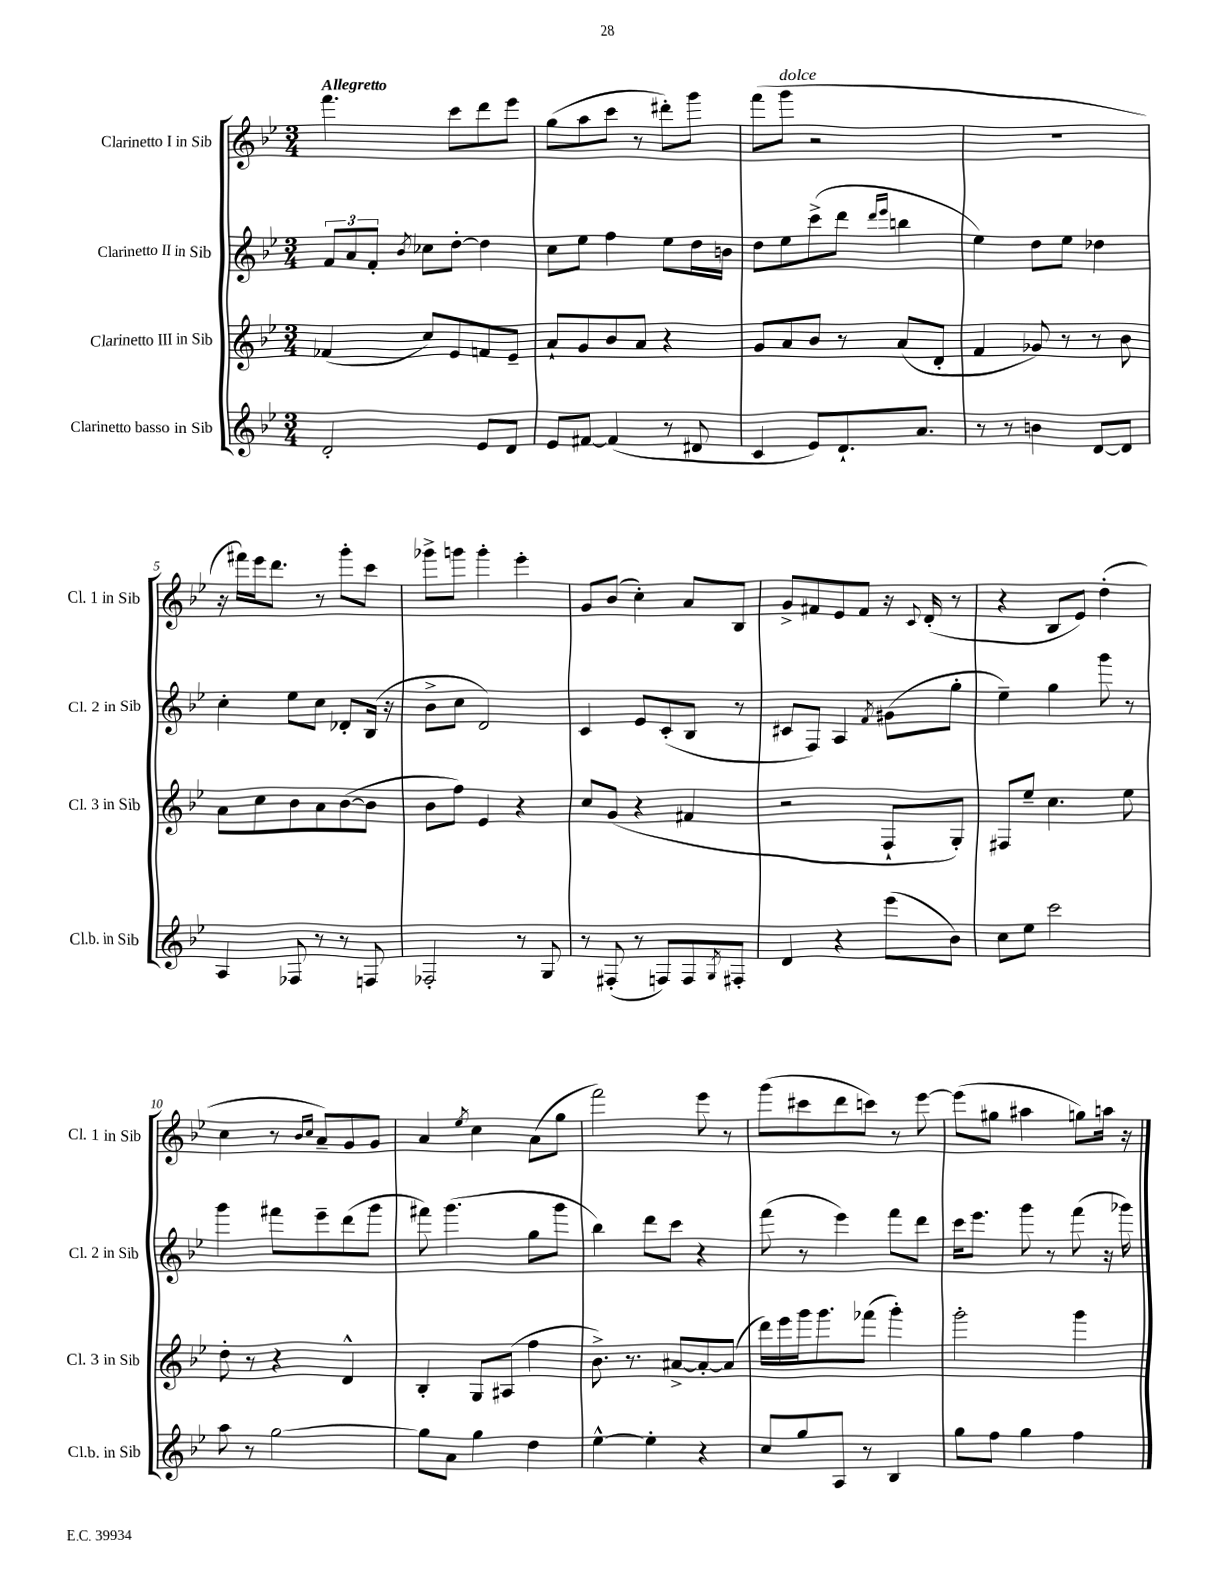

**kern	**kern	**kern	**kern
*staff4	*staff3	*staff2	*staff1
*clefG2	*clefG2	*clefG2	*clefG2
*k[b-e-]	*k[b-e-]	*k[b-e-]	*k[b-e-]
*M3/4	*M3/4	*M3/4	*M3/4
2d'/	(4f-/	12f/L	4.fff\
.	.	12a/	.
.	.	12f'/J	.
.	.	8qb-/	.
.	8cc/L)	8cc-\L	.
.	8e-/	[8dd'\J	8ccc\L
8e-/L	8f/	4dd\]	8ddd\
8d/J	8e-~/J	.	8eee-\J
=	=	=	=
8e-/L	8a`/L	8cc\L	(8gg\L
[8f#/J	8g/	8ee-\J	8aa\
(4f#/]	8b-/	4ff\	8ccc\J
.	8a/J	.	8r
8r	4r	8ee-\L	8ddd#'\L)
8d#/	.	16dd\L	8ggg\J
.	.	16b\JJ	.
=	=	=	=
4c/	8g/L	8dd\L	(8fff\L
.	8a/	8ee-\	8ggg\J
8e-/L)	8b-/J	(8ccc^\	2r
8.d`/	8r	8ddd\J	.
.	.	16qqddd/LL	.
.	.	16qqeee-/JJ	.
.	(8a/L	4bb\	.
8.a/J	.	.	.
.	8d'/J	.	.
=	=	=	=
8r	4f/	4ee-\)	2.r
8r	.	.	.
4b\	8g-/)	8dd\L	.
.	8r	8ee-\J	.
[8d/L	8r	4dd-\	.
8d/]J	8b-\	.	.
=	=	=	=
4A/	8a\L	4cc'\	16r
.	.	.	16fff#\LL)
.	8cc\	.	16eee-\J
.	.	.	8.ddd\J
8F-/	8b-\	8ee-\L	.
8r	8a\	8cc\J	8r
8r	([8b-\	8d-'/L	8ggg'\L
8F/	8b-\]J	(16B-/Jk	8ccc\J
.	.	16r	.
=	=	=	=
2F-'/	8b-\L	8b-^\L	8ggg-^\L
.	8ff\J)	8cc\J	8ggg\J
.	4e-/	2d/)	4ggg'\
8r	4r	.	4eee-'\
8G/	.	.	.
=	=	=	=
8r	8cc/L	4c/	8g/L
(8F#'/	(8g/J	.	(8b-/J
8r	4r	8e-/L	4cc'\)
8F/L)	.	(8c'/	.
8F/	4f#/	8B-/J	8a/L
8qG/	.	.	.
8F#'/J	.	8r	8B-/J
=	=	=	=
4d/	2r	8c#/L	8g^/L
.	.	8F/J)	8f#/
4r	.	4A/	8e-/
.	.	.	8f#/J
.	.	8qf/	.
(8eee-\L	8F`/L	(8g#\L	16r
.	.	.	8qqc/
.	.	.	(16d'/
8b-\J)	8G'/J)	8gg'\J	8r
=	=	=	=
8cc\L	8F#/L	4ee-~\)	4r
8ee-\J	8ee-~/J	.	.
2ccc\	4.cc\	4gg\	8B-/L
.	.	.	8e-/J)
.	.	8ggg\	(4dd'\
.	8ee-\	8r	.
=	=	=	=
8aa\	8dd'\	4ggg\	4cc\
8r	8r	.	.
[2gg\	4r	8fff#\L	8r
.	.	.	16qqb-/LL
.	.	.	16qqcc/JJ
.	.	8eee-~\	8a~/L)
.	4d^^/	(8ddd\	8g/
.	.	8ggg\J	8g/J
=	=	=	=
8gg\]L	4B-'/	8fff#\)	4a/
8a\J	.	(4.ggg\	.
.	.	.	8qee-/
4gg\	8G/L	.	4cc\
.	(8A#/J	.	.
4dd\	4ff\	8gg\L	(8a\L
.	.	8ggg\J	8gg\J
=	=	=	=
[4ee-^^\	8.b-^\)	4bb-\)	2fff\)
.	8.r	.	.
4ee-'\]	.	8ddd\L	.
.	[8a#^/L	8ccc\J	.
4r	8a#'/_	4r	8eee-\
.	(8a#/]J	.	8r
=	=	=	=
8cc/L	16ddd\LL)	(8fff\	(8ggg\L
.	16eee-\	.	.
8gg/	16ggg\J	8r	8ccc#\
.	8.ggg\	.	.
8A/J	.	4eee-\)	8ddd\
8r	(8fff-\J	.	8ccc\J)
4B-/	4ggg'\)	8fff\L	8r
.	.	8ddd\J	[8eee-\
=	=	=	=
8gg\L	2ggg'\	16ccc\LK	(8eee-\]L
.	.	8.eee-\J	.
8ff\J	.	.	8gg#\J
4gg\	.	8ggg\	4aa#\
.	.	8r	.
4ff\	4ggg\	(8fff\	8gg\L)
.	.	16r	16aa\Jk
.	.	16ggg-\)	16r
==	==	==	==
*-	*-	*-	*-
